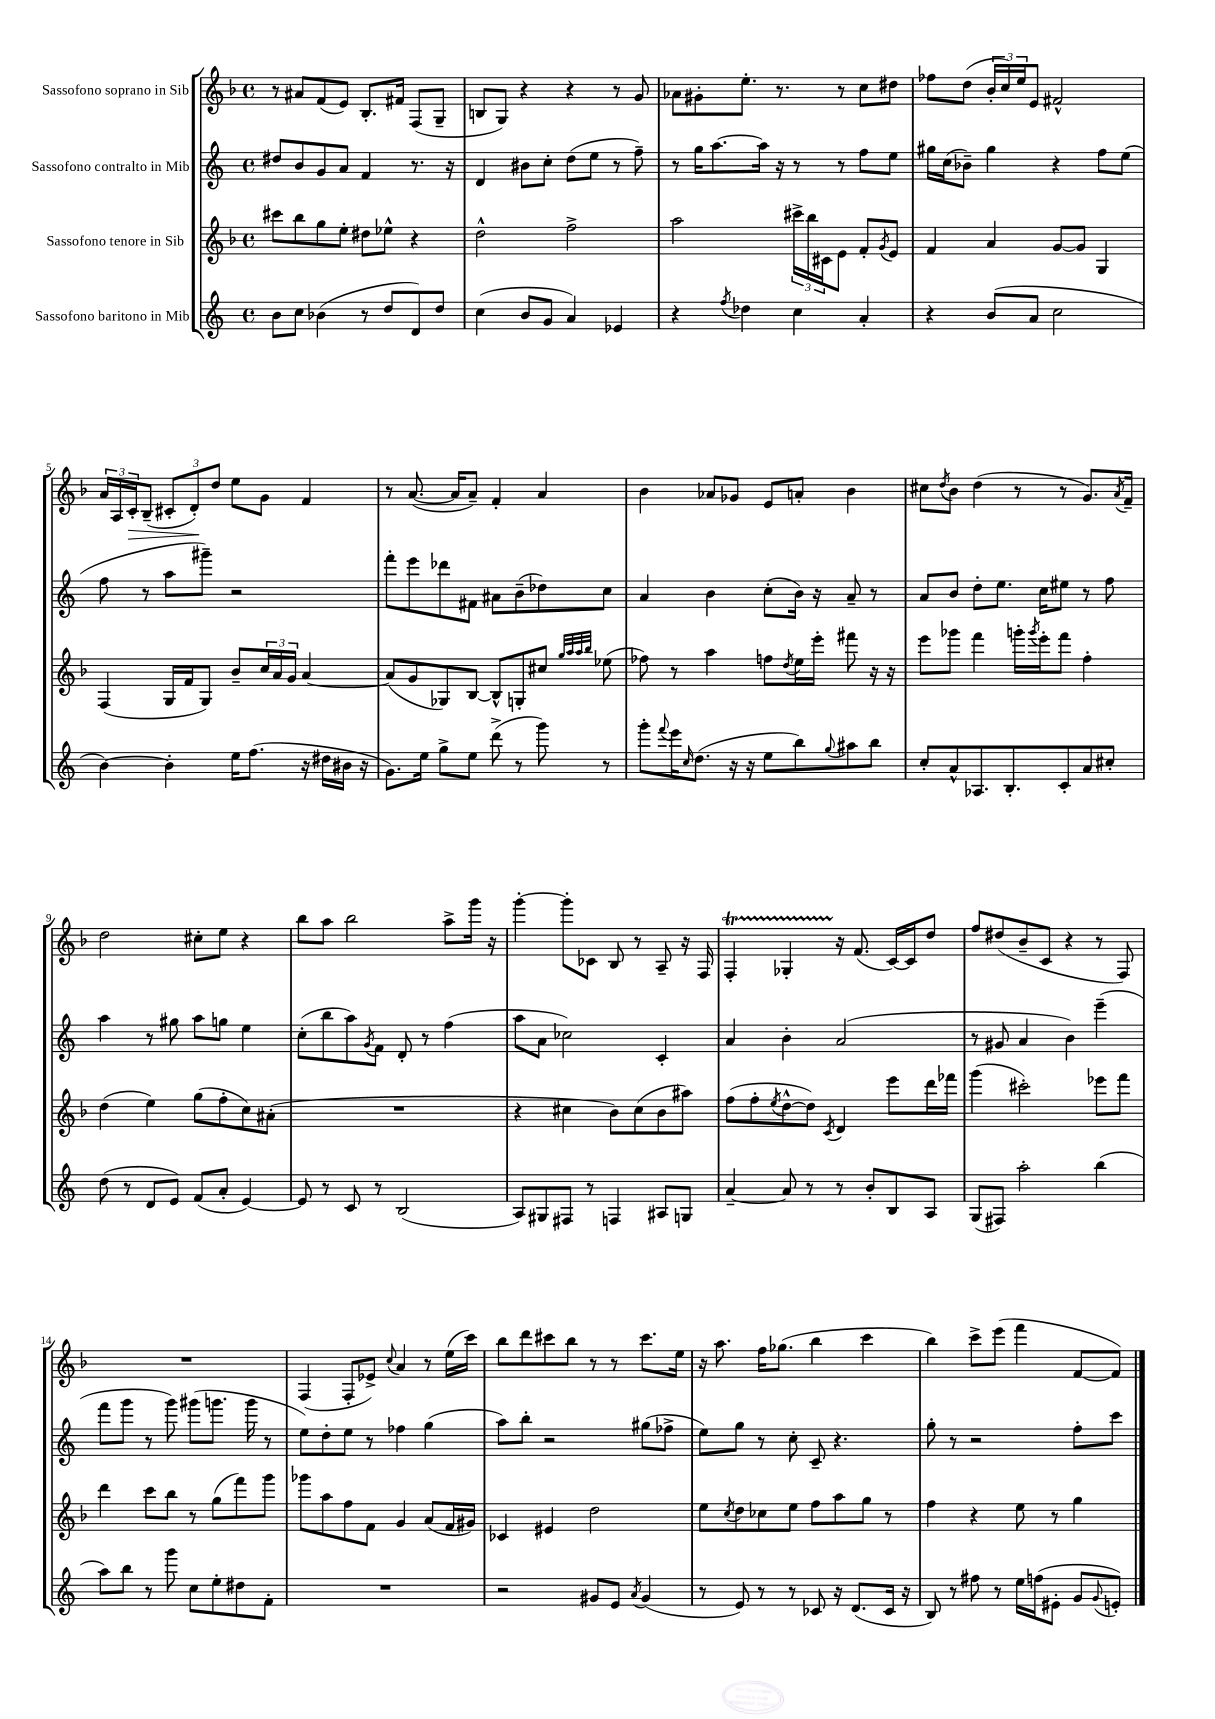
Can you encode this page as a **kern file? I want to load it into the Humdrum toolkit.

**kern	**kern	**kern	**kern	**dynam
*part4	*part3	*part2	*part1	*part1
*staff4	*staff3	*staff2	*staff1	*staff1
*I"Sassofono baritono in Mib	*I"Sassofono tenore in Sib	*I"Sassofono contralto in Mib	*I"Sassofono soprano in Sib	*
*clefG2	*clefG2	*clefG2	*clefG2	*
*k[]	*k[b-]	*k[]	*k[b-]	*
*M4/4	*M4/4	*M4/4	*M4/4	*
*met(c)	*met(c)	*met(c)	*met(c)	*
=1	=1	=1	=1	=1
8b\L	8ccc#X\L	8dd#X/L	8r	.
8cc\J	8bb-\	8b/	8a#X/L	.
(4b-X\	8gg\	8g/	(8f/	.
.	8ee'\J	8a/J	8e/J)	.
8r	8dd#X\L	4f/	8.B-'/L	.
8dd/L	8ee-X^^\J	.	.	.
.	.	.	16f#X/Jk	.
8d/)	4r	8.r	(8F/L	.
8dd/J	.	.	8G~/J	.
.	.	16r	.	.
=2	=2	=2	=2	=2
(4cc\	2dd^^\	4d/	8Bn/L	.
.	.	.	8G/J)	.
8b/L	.	8b#X\L	4r	.
8g/J	.	8cc'\J	.	.
4a/)	2ff^\	(8dd\L	4r	.
.	.	8ee\J	.	.
4e-X/	.	8r	8r	.
.	.	8ff~\)	8g/	.
=3	=3	=3	=3	=3
4r	2aa\	8r	8a-X\L	.
.	.	16gg\KL	8g#X'\	.
.	.	[8.aa\	.	.
8qff/	.	.	.	.
4dd-X\	.	.	8.ee'\J	.
.	.	16aa\Jk]	.	.
.	.	16r	8.r	.
4cc\	24ccc#X^\LL	8r	.	.
.	24bb-\	.	.	.
.	24c#X\J	.	.	.
.	8e\J	8r	8r	.
4a'/	8f'/L	8ff\L	8cc\L	.
.	8qg/	.	.	.
.	8e/J	8ee\J	8dd#X\J	.
=4	=4	=4	=4	=4
4r	4f/	16gg#X\LL	8ff-X\L	.
.	.	(16cc\J	.	.
.	.	8b-X~\J)	(8dd\J	.
(8b/L	4a/	4gg#\	24b-'/LL	.
.	.	.	24cc/)	.
.	.	.	24ee/J	.
8a/J	.	.	8e/J	.
2cc\	[8g/L	4r	2f#X^^/	.
.	8g/J]	.	.	.
.	4G/	8ff\L	.	.
.	.	(8ee\J	.	.
!!LO:LB:g=z
=5	=5	=5	=5	=5
[4b\)	(4F/	8ff\	24a/LL	.
.	.	.	24A/	.
!	!	!	!	!LO:HP:b
.	.	.	24c'/J	>
.	.	8r	(8B-~/J	.
4b'\]	16G/LL	8aa\L	12c#X'/L	.
.	16f/J	.	.	.
.	.	.	12d'/)	.
.	8G/J)	8ggg#X~\J)	.	.
.	.	.	12dd/J	]
16ee\KL	8b-~/L	2r	8ee\L	.
(8.ff\J	.	.	.	.
.	24cc/L	.	8g\J	.
.	24a/	.	.	.
.	24g/JJ	.	.	.
16r	[4a/	.	4f/	.
16dd#X\LL	.	.	.	.
16b#X\JJ	.	.	.	.
16r	.	.	.	.
=6	=6	=6	=6	=6
8.g\L)	(8a/L]	8fff'\L	8r	.
.	8g/	8eee\	([8.a/	.
16ee\Jk	.	.	.	.
8gg^\L	8G-X/)	8ddd-X\	.	.
.	.	.	16a/KL]	.
8ee\J	[8B-/J	8f#X\J	8a~/J)	.
(8ddd^\	8B-^^/L]	8a#X\L	4f'/	.
8r	8Gn'/	(8b~\	.	.
8ggg\)	8cc#X/J	8dd-X\)	4a/	.
.	32qqgg/LLL	.	.	.
.	32qqaa/	.	.	.
.	32qqaa/	.	.	.
.	32qqbb-/JJJ	.	.	.
8r	(8ee-X\	8cc\J	.	.
=7	=7	=7	=7	=7
8ggg'\L	8ff-X\)	4a/	4b-\	.
8qqfff/	.	.	.	.
16eee\K	8r	.	.	.
16qqcc/	.	.	.	.
(8.dd\J	.	.	.	.
.	4aa\	4b\	8a-X/L	.
16r	.	.	8g-X/J	.
16r	.	.	.	.
8ee\L	8ffn\L	(8cc'\L	8e/L	.
.	8qdd/	.	.	.
8bb\)	16ee\L	16b\Jk)	8an'/J	.
.	16eee'\JJ	16r	.	.
8qqgg/	.	.	.	.
8aa#X\	8fff#X\	8a~/	4b-\	.
8bb\J	16r	8r	.	.
.	16r	.	.	.
=8	=8	=8	=8	=8
8cc'/L	8eee\L	8a/L	8cc#X\L	.
.	.	.	8qdd/	.
8a^^/	8ggg-X\J	8b/J	8b-\J	.
8.A-X/	4fff\	8dd'\L	(4dd\	.
.	.	8.ee\J	.	.
8.B'/	.	.	.	.
.	16gggn'\LL	.	8r	.
.	8qggg/	.	.	.
.	16eee'\J	16cc\KL	.	.
8c'/	8fff\J	8ee#X\J	8r	.
8a/	4ff'\	8r	8.g/L)	.
8cc#X'/J	.	8ff\	.	.
.	.	.	8qa/	.
.	.	.	16f~/Jk	.
!!LO:LB:g=z
=9	=9	=9	=9	=9
(8dd\	(4dd\	4aa\	2dd\	.
8r	.	.	.	.
8d/L	4ee\)	8r	.	.
8e/J)	.	8gg#X\	.	.
(8f/L	(8gg\L	8aa\L	8cc#X'\L	.
8a'/J	8ff'\	8ggn\J	8ee\J	.
[4e/)	8cc\)	4ee\	4r	.
.	(8a#X'\J	.	.	.
=10	=10	=10	=10	=10
8e/]	1r	(8cc'\L	8bb-\L	.
8r	.	8bb\	8aa\J	.
8c/	.	8aa\)	2bb-\	.
.	.	8qg/	.	.
8r	.	8f\J	.	.
(2B/	.	8d'/	.	.
.	.	8r	.	.
.	.	(4ff\	8aa^\L	.
.	.	.	16ggg\Jk	.
.	.	.	16r	.
=11	=11	=11	=11	=11
8A/L)	4r	8aa\L	[4ggg'\	.
8G#X/	.	8a\J	.	.
8F#X/J	4cc#X\	2cc-X\)	8ggg'\L]	.
8r	.	.	8c-X\J	.
4Fn/	8b-\L)	.	8B-/	.
.	(8cc#\	.	8r	.
8A#X/L	8b-\	4c'/	8A~/	.
8Gn/J	8aa#X\J)	.	16r	.
.	.	.	16F/	.
=12	=12	=12	=12	=12
[4a~/	(8ff\L	4a/	4FT'/	.
.	8ff'\	.	.	.
.	8qee/	.	.	.
8a/]	[8dd^^\	4b'\	4G-XTTT'/	.
8r	8dd\J])	.	.	.
.	8qc/	.	.	.
8r	4d/	(2a/	16r	.
.	.	.	(8.f/	.
8b'/L	.	.	.	.
8B/	8eee\L	.	[16c/LL)	.
.	.	.	16c/J]	.
8A/J	16ddd\L	.	8dd/J	.
.	16fff-X\JJ	.	.	.
=13	=13	=13	=13	=13
(8G/L	(4ggg\	8r	8ff/L	.
8F#X/J)	.	8g#X/	(8dd#X/	.
2aa'\	2ccc#X'\)	4a/	8b-~/	.
.	.	.	8c/J	.
.	.	4b\)	4r	.
(4bb\	8eee-X\L	(4eee~\	8r	.
.	8fff\J	.	8F/)	.
!!LO:LB:g=z
=14	=14	=14	=14	=14
8aa\L)	4ddd\	8fff\L	1r	.
8bb\J	.	8ggg\J	.	.
8r	8ccc\L	8r	.	.
8ggg\	8bb-\J	8ggg\)	.	.
8cc\L	8r	(8ggg#X\L	.	.
8ee'\	(8gg\L	8.gggn\J	.	.
8dd#X\	8fff\)	.	.	.
.	.	16ggg\	.	.
8f'\J	8ggg\J	8r	.	.
=15	=15	=15	=15	=15
1r	8ggg-X\L	8ee\L)	(4F/	.
.	8aa\	8dd'\	.	.
.	8ff\	8ee\J	8F'/L	.
.	8f\J	8r	8e-X^/J)	.
.	.	.	8qqcc/	.
.	4g/	4ff-X\	4a/	.
.	(8a/L	(4gg\	8r	.
.	16f/L	.	(16ee\LL	.
.	16g#X/JJ)	.	16ccc\JJ)	.
=16	=16	=16	=16	=16
2r	4c-X/	8aa\L)	8bb-\L	.
.	.	8bb'\J	8ddd\	.
.	4e#X/	2r	8ccc#X\	.
.	.	.	8bb-\J	.
8g#X/L	2dd\	.	8r	.
8e/J	.	.	8r	.
8qa/	.	.	.	.
(4g#/	.	(8gg#X\L	8.ccc#\L	.
.	.	8ff-X^\J	.	.
.	.	.	16ee\Jk	.
=17	=17	=17	=17	=17
8r	8ee\L	8ee\L)	16r	.
.	.	.	8.aa\	.
.	8qcc/	.	.	.
8e/)	8dd\	8gg\J	.	.
8r	8cc-X\	8r	16ff\KL	.
.	.	.	(8.gg-X\J	.
8r	8ee\J	8cc'\	.	.
8c-X/	8ff\L	8c~/	4bb-\	.
16r	8aa\	4.r	.	.
(8.d/L	.	.	.	.
.	8gg\J	.	4ccc\	.
16c-/Jk	8r	.	.	.
16r	.	.	.	.
=18	=18	=18	=18	=18
8B/)	4ff\	8gg'\	4bb-\)	.
8r	.	8r	.	.
8ff#X\	4r	2r	8ccc^\L	.
8r	.	.	(8eee\J	.
16ee\LL	8ee\	.	4fff\	.
(16ffn\J	.	.	.	.
8e#X'\J	8r	.	.	.
8g/L	4gg\	8ff'\L	[8f/L	.
8qqg/	.	.	.	.
8en'/J)	.	8ccc\J	8f/J])	.
==	==	==	==	==
*-	*-	*-	*-	*-
